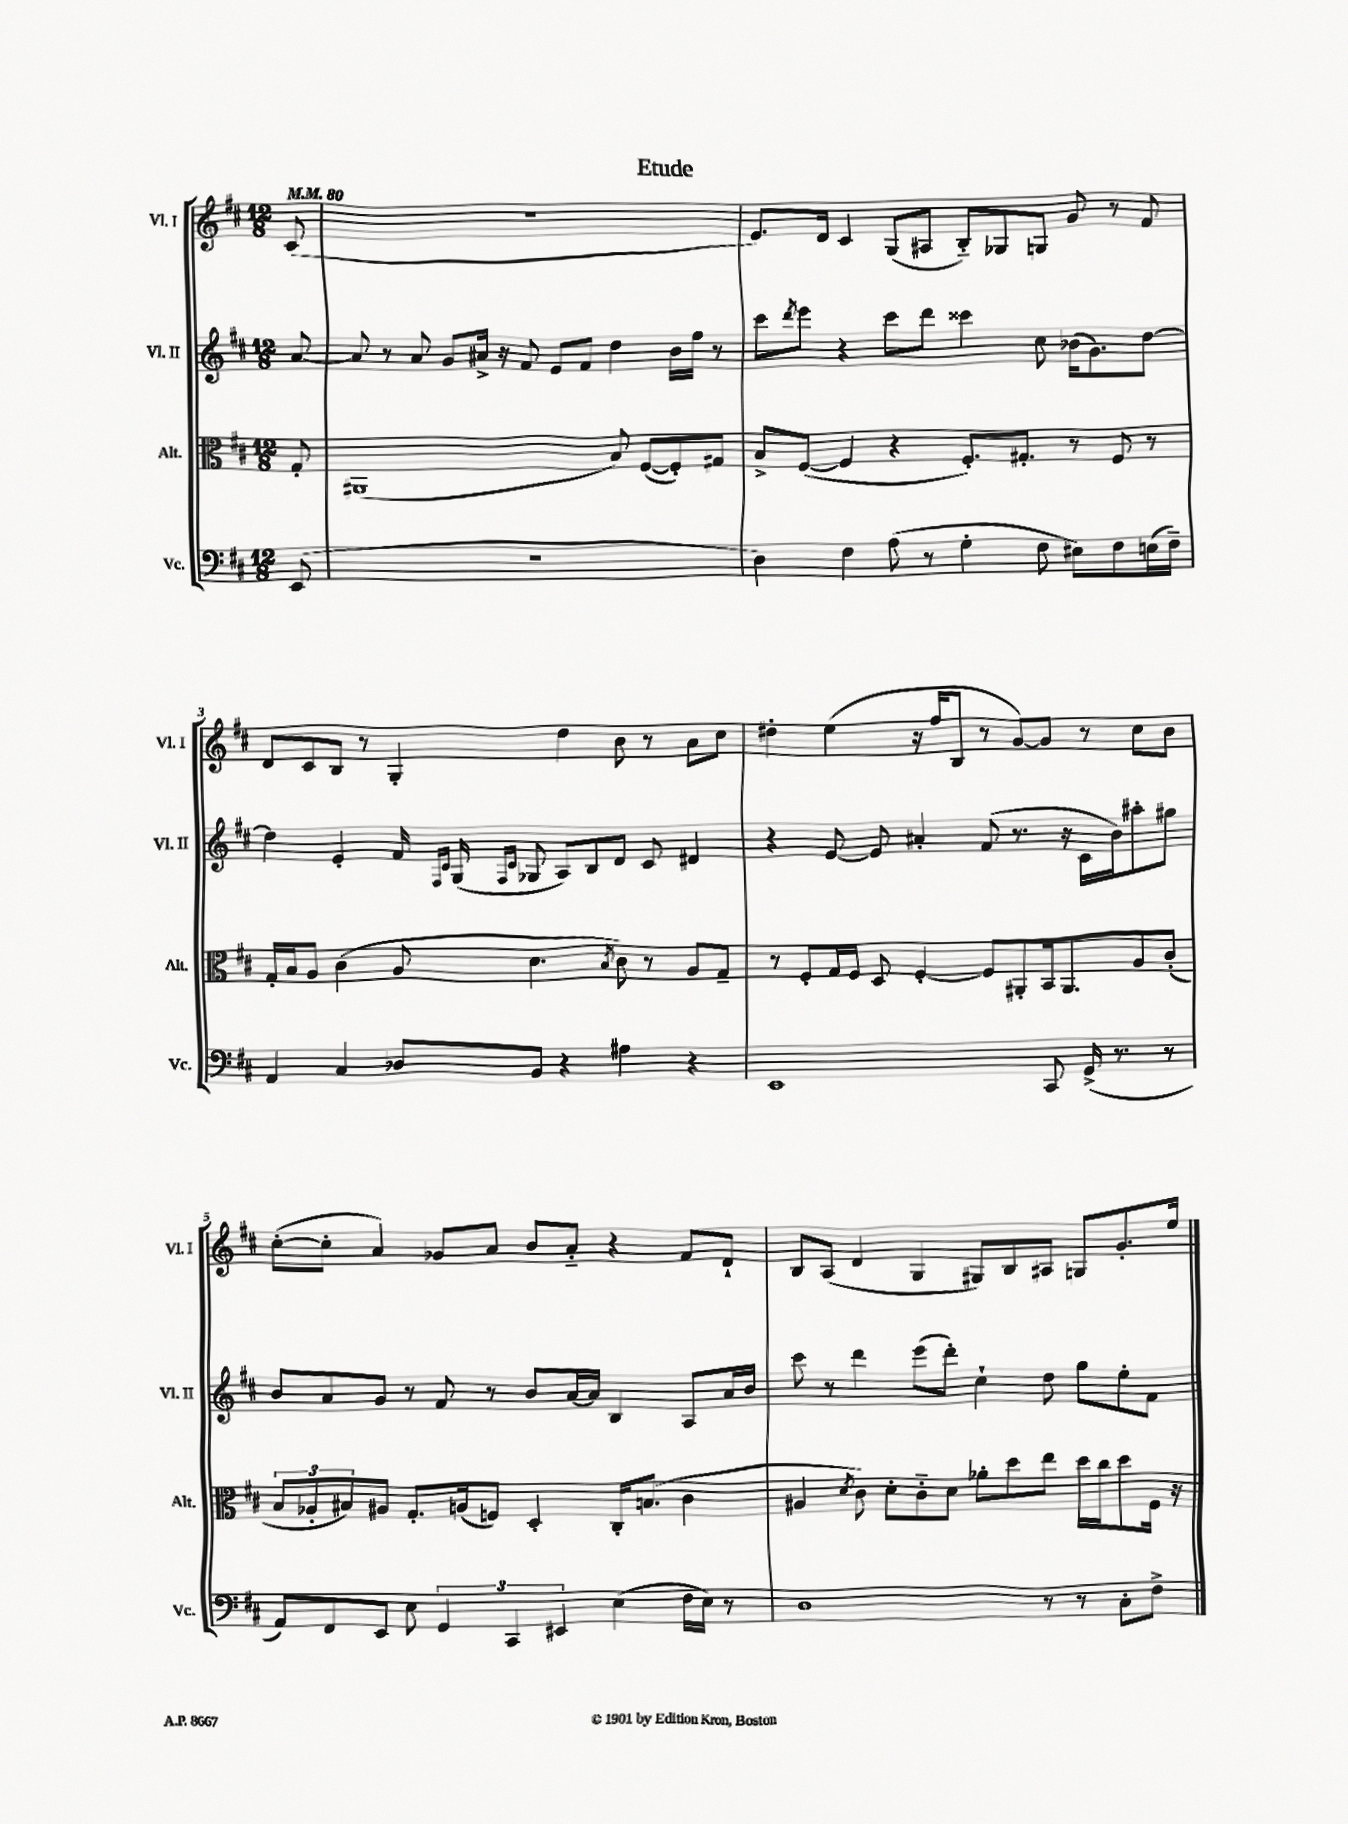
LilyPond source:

\header { title = "Etude" }
<<
\new StaffGroup <<
\new Staff = "s0" \with { instrumentName = "Vl. I" shortInstrumentName = "Vl. I" } {
    \clef treble \key d \major \numericTimeSignature \time 12/8 \partial 8 \tempo 4 = 80
    cis'8( |
    R1. |
    e'8.) d'16 cis'4 g8( ais8 b8-_) ges8 g8 g'8 r8 fis'8 |
    d'8 cis'8 b8 r8 g4-. d''4 b'8 r8 a'8 cis''8 |
    dis''4-. e''4( r16 fis''16 b8 r8 g'8~) g'8 r8 cis''8 b'8 |
    cis''8~-.( cis''8-. a'4) ges'8 a'8 b'8 a'8-_ r4 fis'8 d'8-! |
    b8 a8( d'4 g4 gis8) b8 ais8 g8 g'8.-. e''16 \bar "|." |
}
\new Staff = "s1" \with { instrumentName = "Vl. II" shortInstrumentName = "Vl. II" } {
    \clef treble \key d \major \numericTimeSignature \time 12/8 \partial 8
    a'8~ |
    a'8 r8 a'8 g'8 ais'16-> r16 fis'8 e'8 fis'8 d''4 b'16 fis''16 r8 |
    cis'''8 \acciaccatura { d'''8 } e'''8 r4 cis'''8 d'''8 cisis'''4 cis''8 bes'16( g'8.) d''8~ |
    d''4 e'4-. fis'16 \grace { fis16 cis'16 } g16( \grace { fis16 cis'16 } ges8 a8) b8 d'8 cis'8 dis'4 |
    r4 e'8~ e'8 ais'4-. fis'8( r8. r16 cis'16 b'16) ais''8-. gis''8 |
    b'8 a'8 g'8 r8 fis'8 r8 b'8 a'16~ a'16 b4 a8 a'16 b'16 |
    cis'''8 r8 d'''4 e'''8( d'''8-.) cis''4-! d''8 g''8 e''8-. fis'8 \bar "|." |
}
\new Staff = "s2" \with { instrumentName = "Alt." shortInstrumentName = "Alt." } {
    \clef alto \key d \major \numericTimeSignature \time 12/8 \partial 8
    g8-. |
    ais,1( b8) fis8~( fis8-.) gis8 |
    b8-> fis8~( fis4 r4 fis8.-.) gis8.-. r8 fis8 r8 |
    g16-. b16 a8 cis'4( a8 d'4. \acciaccatura { b8 } cis'8) r8 a8 g8-- |
    r8 fis8-. g16 fis16 d8 fis4~-. fis8 ais,8-. b,16 ais,8. a8 cis'8-.( |
    \tuplet 3/2 { b8 aes8-. bis8) } ais8 g8.-. a16( f8) d4-. cis16-. b8.( cis'4 |
    ais4 \acciaccatura { d'8 } cis'8) d'8-. cis'8-_ d'8 aes'8-. d''8 e''8 d''16 cis''16 d''8 fis16 r16 \bar "|." |
}
\new Staff = "s3" \with { instrumentName = "Vc." shortInstrumentName = "Vc." } {
    \clef bass \key d \major \numericTimeSignature \time 12/8 \partial 8
    e,8( |
    r1. |
    d4) fis4 a8( r8 g4-. fis8 eis8) fis8 e16( fis16--) |
    a,4 cis4 des8 b,8 r4 ais4 r4 |
    e,1 cis,8 g,16->( r8. r8 |
    a,8) fis,8 e,8 e8 \tuplet 3/2 { g,4 cis,4 eis,4 } e4( fis16 e16) r8 |
    d1 r8 r8 cis8-. fis8-> \bar "|." |
}
>>
>>
